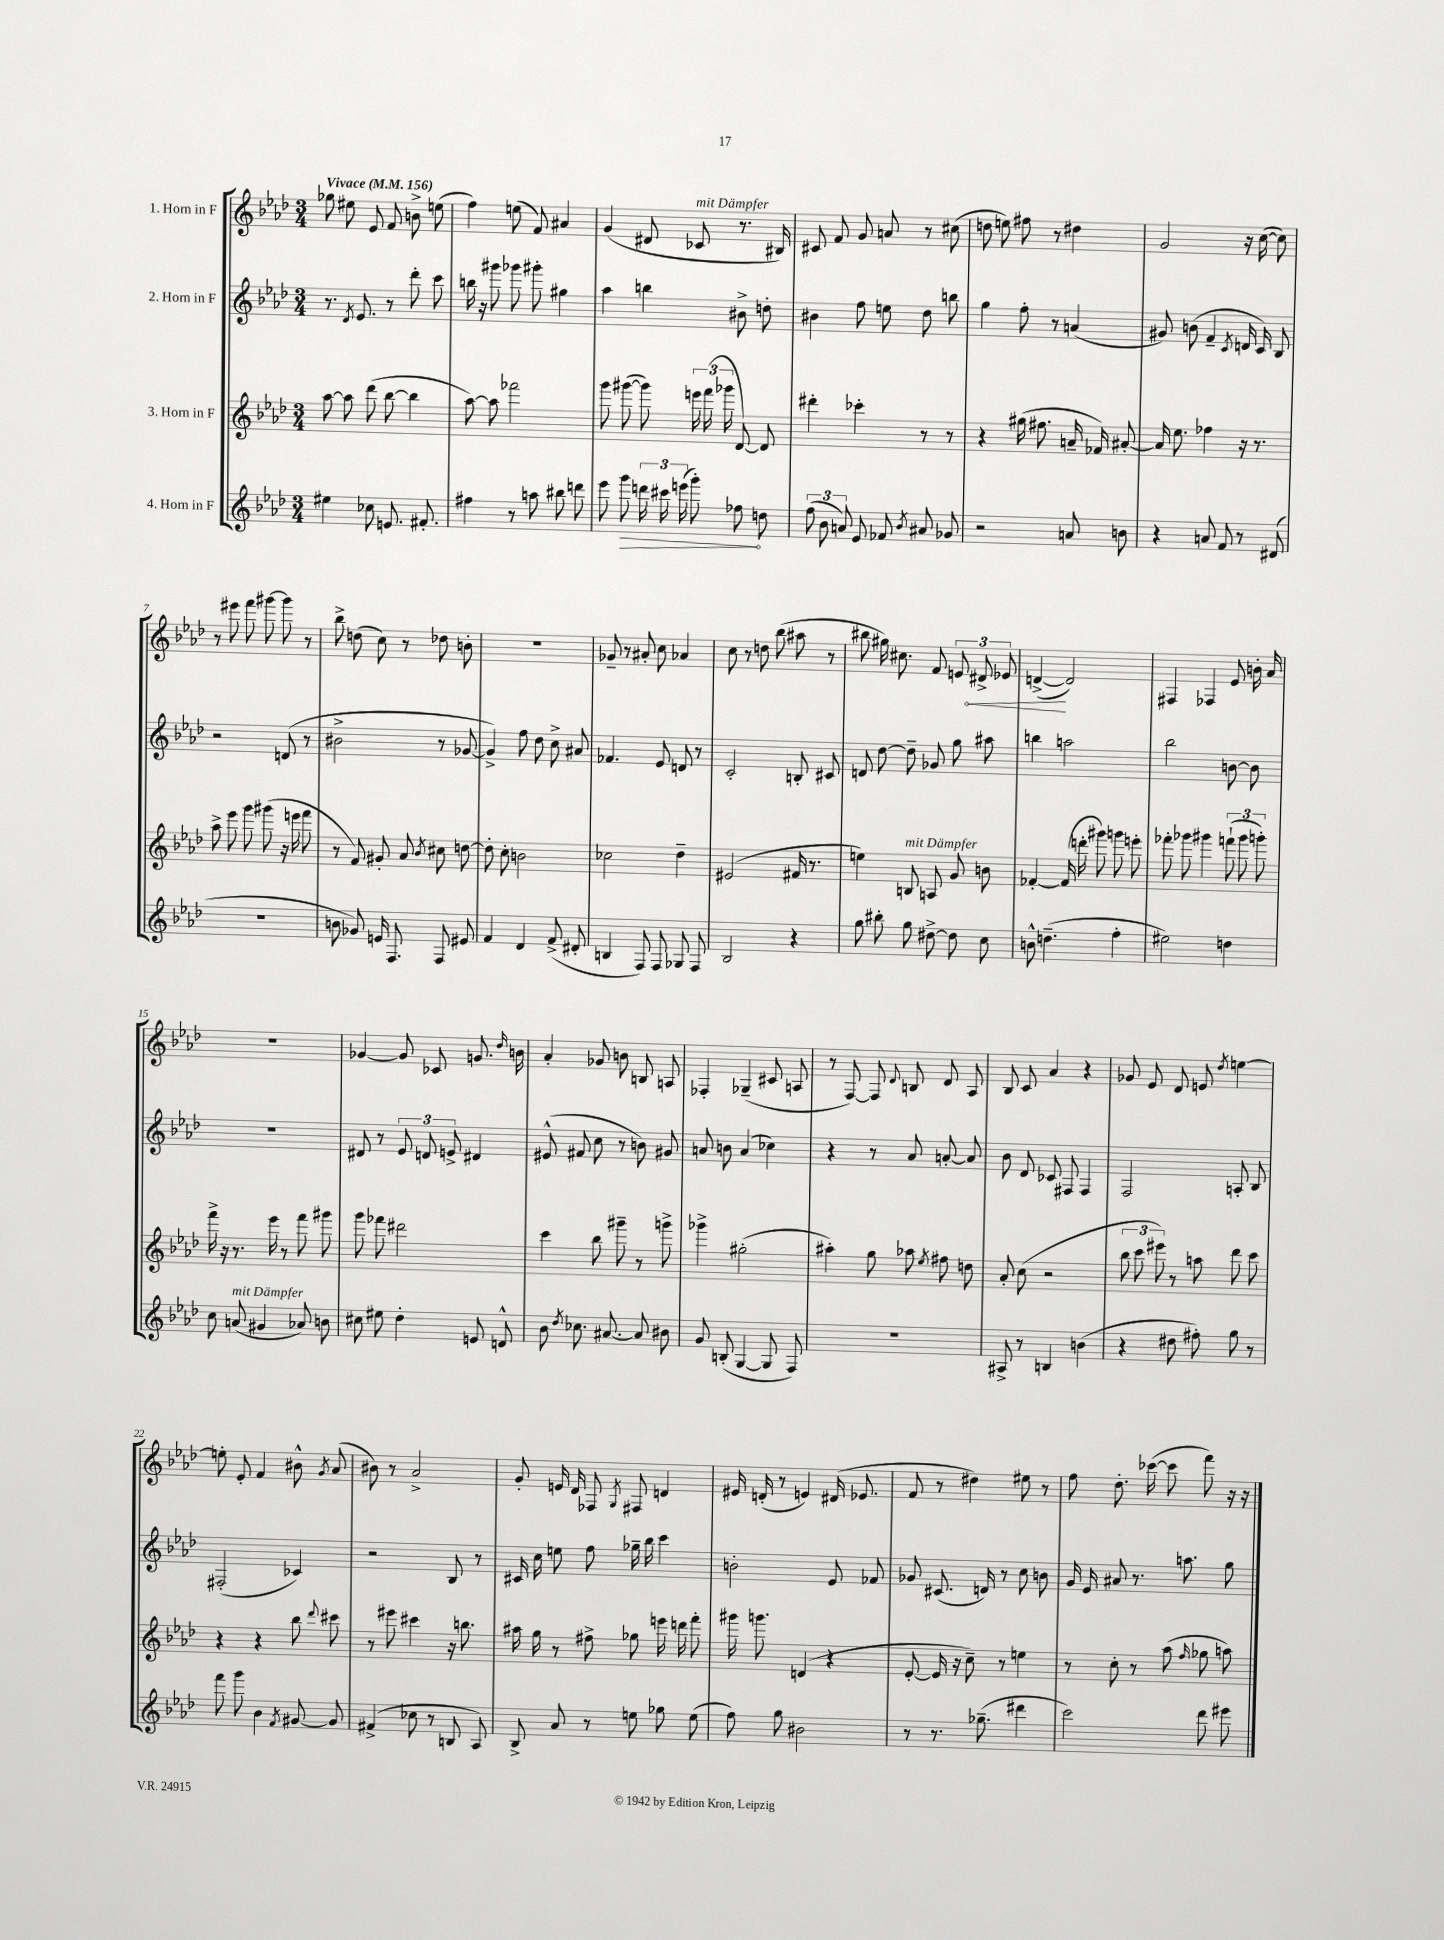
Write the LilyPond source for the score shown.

<<
\new StaffGroup <<
\new Staff = "s0" \with { instrumentName = "1. Horn in F" } {
    \clef treble \key aes \major \numericTimeSignature \time 3/4 \tempo "Vivace" 4 = 156
    \autoBeamOff ges''8 eis''8 ees'8 f'8 b'8-> e''8( |
    f''4) e''8( f'8) ais'4 |
    g'4( dis'8 ces'8^\markup { \italic "mit Dämpfer" } r8. bis16) |
    cis'8 f'8 g'8 a'8 r8 cis''8( |
    d''8 e''8) fis''8 r8 dis''4 |
    g'2 r16 c''16~( c''8) |
    r8 eis'''8 f'''8 gis'''8~ gis'''8 r8 |
    bes''8-> d''8( c''8) r8 des''8 b'8-. |
    R2. |
    ges'8-- r8 ais'8-. c''8 aes'4 |
    c''8 r8 d''8 bes''8( ais''8 r8 |
    bis''8 gis''16) cis''8. f'8 \tuplet 3/2 { e'8 \once \override Hairpin.circled-tip = ##t dis'8->\< ees'8 } |
    d'4~->\!( d'2) |
    fis4 fes4 ees'8 b'16-. aes'16 |
    R2. |
    ges'4~ ges'8 ces'8 g'8. \grace { des''16 } b'16 |
    aes'4-. ges'8 b'8 b8 a8 |
    fes4-. ges4--( cis'8 a8 |
    r8 f8~) f8 \appoggiatura { des'8 } b8 des'8 aes8 |
    bes8 c'8 aes'4 r4 |
    ges'8 ees'8 des'8 e'8 \acciaccatura { des''8 } e''4~ |
    e''8-. ees'8-. f'4 bis'8-^ \acciaccatura { g'8 } aes'8( |
    bis'8) r8 aes'2-> |
    g'8-. e'16 des'16 fes8 \acciaccatura { g8 } fis8 d'4 |
    eis'16 d'16-.( r8 e'4) dis'16( ees'8. |
    f'8 r8 dis''4) eis''8 r8 |
    f''8 des''8.-. ces'''16~( ces'''8 f'''8) r16 r16 \bar "|." |
}
\new Staff = "s1" \with { instrumentName = "2. Horn in F" } {
    \clef treble \key aes \major \numericTimeSignature \time 3/4
    \autoBeamOff r8. \acciaccatura { des'8 } ees'8. r8 des'''8-. c'''8 |
    b''16 r16 gis'''8 ges'''8 gis'''8-. gis''4 |
    aes''4 b''4 bis'8-> d''8-. |
    bis'4 f''8 e''8 des''8 b''8 |
    g''4 f''8-. r8 a'4( |
    gis'8) b'8( f'4-- \acciaccatura { c'8 } d'16 c'16) bes8 |
    r2 d'8( r8 |
    bis'2-> r8 ges'8~ |
    ges'4->) f''8 des''8 c''8-> ais'8 |
    fes'4. ees'8 d'8 r8 |
    c'2-. b8-. cis'8 |
    d'8 des''8~ des''8-- ges'8 g''8 ais''8 |
    b''4 a''2 |
    bes''2 b'8~ b'8 |
    R2. |
    dis'8 r8 \tuplet 3/2 { ees'8 d'8 e'8-> } dis'4 |
    eis'8-^( fis'8 c''8 r8 b'8) gis'8 |
    a'8 b'8 a'4( ces''4) |
    r4 r8 aes'8 a'8~-. a'8 |
    bes'8 des'8 ces'8 fis8 fis4 |
    f2 a8-. bes8 |
    fis2-.( ces'4) |
    r2 bes8 r8 |
    cis'16 c''16 e''8 f''8 ges''16-- bes''16 c'''4 |
    b'2-. ees'8 fes'8 |
    ges'8 cis'8.( d'16) r8 c''8 b'8 |
    g'16 ees'16 ais'8 r8. a''8. g''8 \bar "|." |
}
\new Staff = "s2" \with { instrumentName = "3. Horn in F" } {
    \clef treble \key aes \major \numericTimeSignature \time 3/4
    \autoBeamOff aes''8~ aes''8 des'''8( bes''8~ bes''4 |
    aes''8~) aes''8 fes'''2 |
    g'''8 gis'''8~( gis'''8) \tuplet 3/2 { e'''16 f'''16( ges'''16 } des'8~) des'8 |
    dis'''4-. ces'''4-. r8 r8 |
    r4 gis''16( fis''8. a'16-- fes'16) ais'8~-. |
    ais'16 ees''8. fes''4 r16 r8. |
    aes''8-> ees'''8 g'''8 gis'''8( r16 e'''16 f'''8 |
    r8 f'8) gis'8-. aes'8 \acciaccatura { bes'8 } cis''8 d''8~ |
    d''8-. c''8-. b'2 |
    ces''2 des''4-- |
    eis'2( fis'16 r8. |
    e''4) b8^\markup { \italic "mit Dämpfer" } a8 g'8 b'8 |
    fes'4~-. fes'16( d'''16-. gis'''8) g'''8 e'''8-. |
    fes'''8-. ges'''8 gis'''4 \tuplet 3/2 { f'''8-!( gis'''8 g'''8-.) } |
    f'''16-> r16 r8. ees'''16 r8 f'''8 gis'''8 |
    g'''8 fes'''8 dis'''2 |
    c'''4 bes''8 gis'''8-- r8 g'''8-> |
    ges'''4-> gis''2-.( |
    ais''4-.) g''8 aes''8 \acciaccatura { ees''8 } fis''8 d''8 |
    aes'8-. c''8( r2 |
    \tuplet 3/2 { bes''8 c'''8 eis'''8) } r8 a''8 des'''8 c'''8 |
    r4 r4 bes''8 \appoggiatura { des'''8 } cis'''8 |
    r8 eis'''8 cis'''4 r16 b''8. |
    ais''16 g''16 r8 fis''8-> ges''8 e'''16 d'''16 f'''8-. |
    gis'''16 g'''8. d'4( r4 |
    ees'8~-. ees'16 r16 c''8--) r8 e''4 |
    r8 c''8-. r8 aes''8( \grace { f''16 } ges''8 a''8) \bar "|." |
}
\new Staff = "s3" \with { instrumentName = "4. Horn in F" } {
    \clef treble \key aes \major \numericTimeSignature \time 3/4
    \autoBeamOff eis''4 ces''8 e'8. fis'8.-. |
    fis''4 r8 a''8 bis''8 d'''8 |
    ees'''8 \once \override Hairpin.circled-tip = ##t g'''8\> \tuplet 3/2 { d'''16 cis'''16 e'''16( } g'''8-.) fes''8\! d''8 |
    \tuplet 3/2 { f''8( bes'8 a'8) } ees'8 fes'8 \acciaccatura { bes'8 } ais'8 ges'8 |
    r2 a'8 b'8 |
    r4 a'8 f'8 r8 dis'8( |
    R2. |
    b'8 ges'8) e'16 f8. f8 eis'8 |
    f'4 des'4 f'8->( dis'8-. |
    b4 f8) f8 ges8 f8 |
    bes2 r4 |
    g''8 bis''8-. g''8 dis''8~-> dis''8 c''8 |
    b'8-^ d''4.--( f''4-. |
    eis''2) d''4 |
    c''8 a'8^\markup { \italic "mit Dämpfer" }( gis'4 aes'8) b'8 |
    cis''8 eis''8 des''4-. e'8 d'8-^ |
    bes'8 \acciaccatura { des''8 } ces''8. ais'8.~ ais'8 bis'8 |
    g'8 b8-.( g4~ g8 f8) |
    R2. |
    ais8-> r8 b4 b'4( |
    r4 dis''8 fis''8-.) g''8 r8 |
    f'''8 g'''8 bes'4 \acciaccatura { f'8 } gis'8~ gis'8 |
    fis'4->( ces''8 r8 b8 aes8) |
    bes8-> aes'8 r8 e''8 ges''8 e''8( |
    f''8) g''8 bis'2 |
    r8 r8. ges''8.--( dis'''4 |
    c'''2) des'''8 eis'''8 \bar "|." |
}
>>
>>
